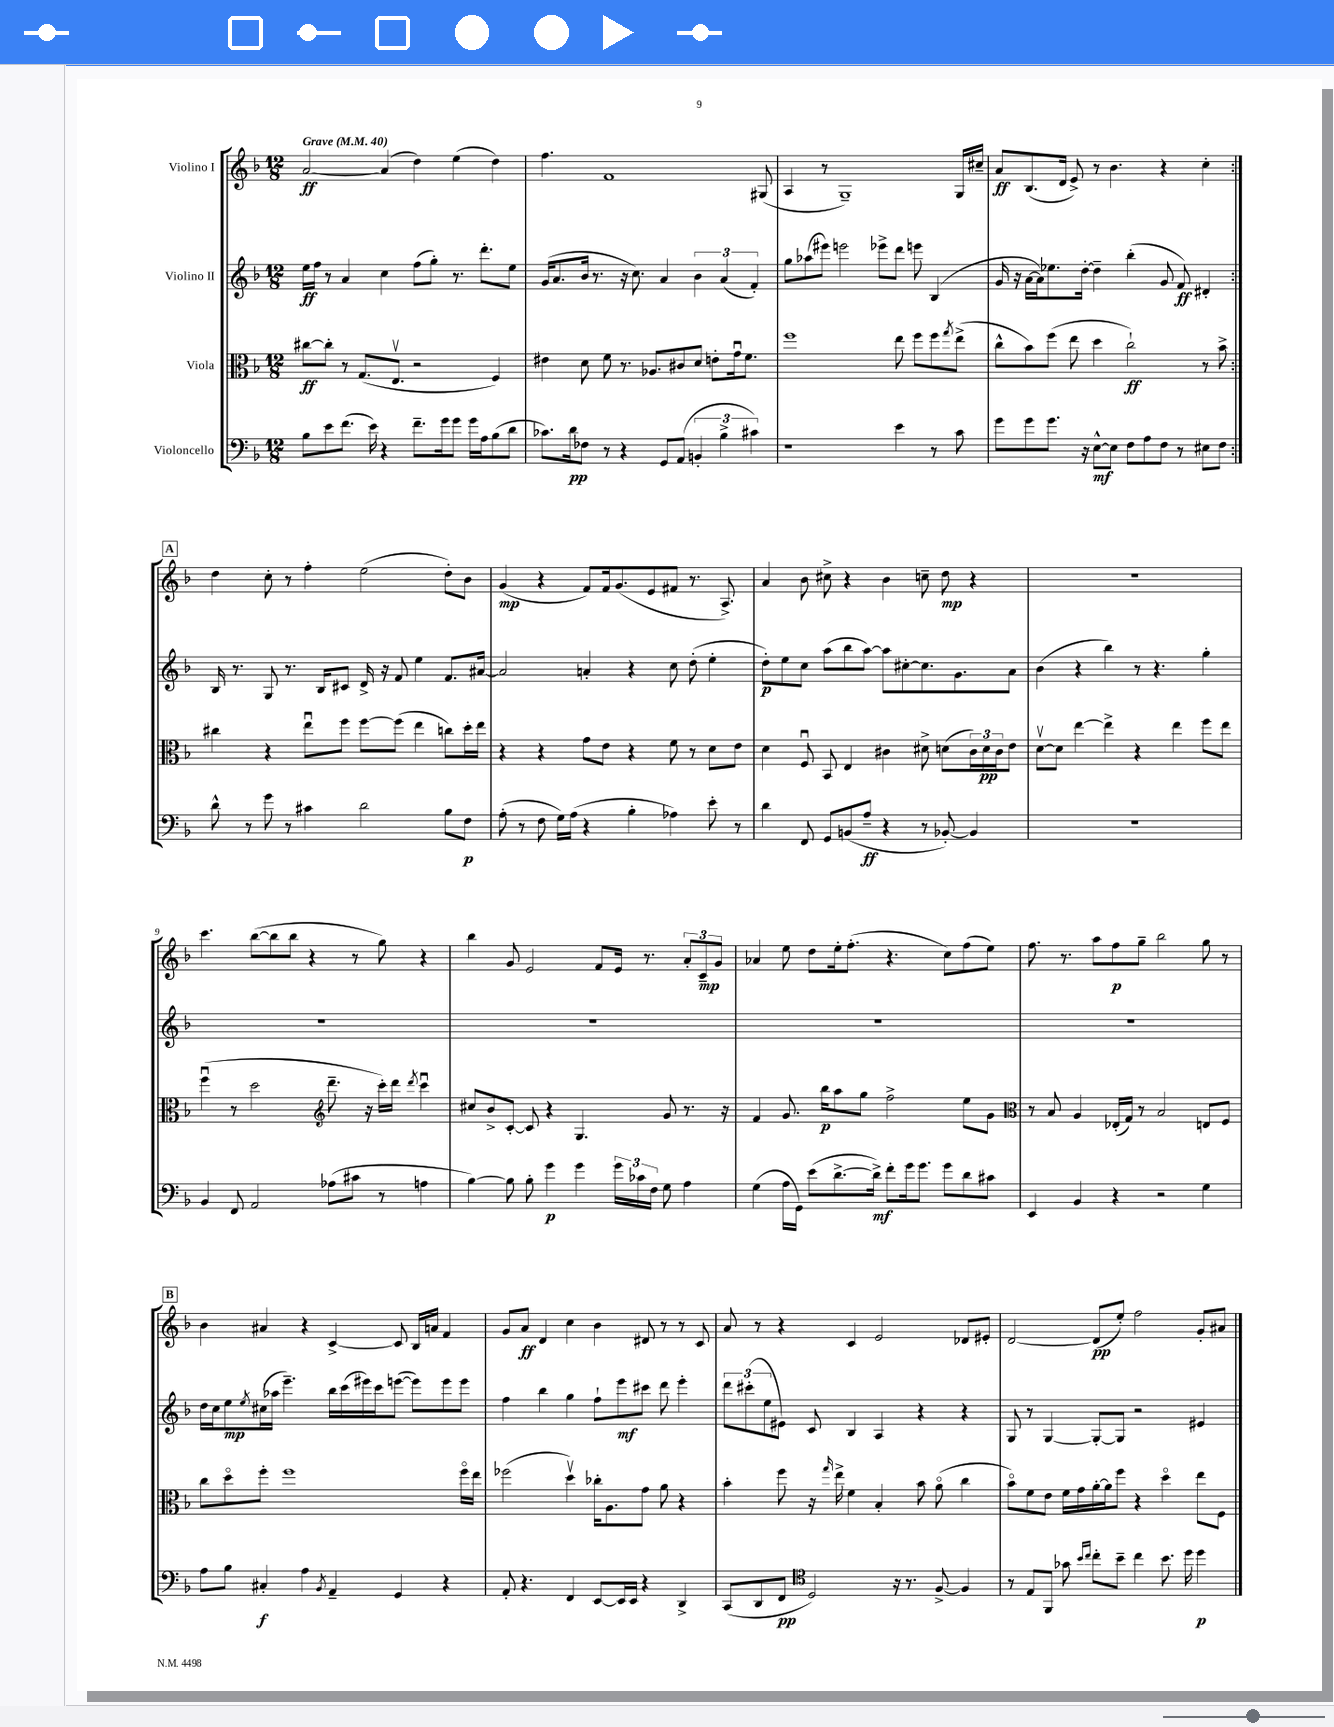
<<
\new StaffGroup <<
\new Staff = "s0" \with { instrumentName = "Violino I" } {
    \clef treble \key f \major \numericTimeSignature \time 12/8 \tempo "Grave" 4 = 40
    \repeat volta 2 { a'2~\ff a'4( d''4) e''4( d''4) |
    f''4. f'1 gis8( |
    a4 r8 g1--) g16 cis''16-- |
    a'8\ff bes8.( d'16 e'8->) r8 bes'4. r4 c''4-. | }
    \mark \markup { \box "A" } d''4 c''8-. r8 f''4-. e''2( d''8-.) bes'8 |
    g'4\mp( r4 f'8) f'16 g'8.( e'8 fis'8 r8. a8.->) |
    a'4 bes'8 cis''8-> r4 bes'4 c''8-- d''8\mp r4 |
    R1. |
    c'''4. bes''8~( bes''8 bes''8 r4 r8 g''8) r4 |
    bes''4 g'8 e'2 f'8 e'16 r8. \tuplet 3/2 { a'8-. c'8--\mp g'8 } |
    aes'4 e''8 d''8 e''16-. f''8.-.( r4. c''8) f''8( e''8) |
    f''8. r8. a''8 f''8\p g''8-- bes''2 g''8 r8 |
    \mark \markup { \box "B" } bes'4 ais'4 r4 c'4~-> c'8 bes16 a'16 f'4 |
    g'8 a'8\ff d'4 c''4 bes'4 dis'8 r8 r8 c'8 |
    a'8 r8 r4 c'4 e'2 des'8 eis'8-. |
    d'2~ d'8\pp( e''8-.) f''2 g'8-. ais'8 \bar "|." |
}
\new Staff = "s1" \with { instrumentName = "Violino II" } {
    \clef treble \key f \major \numericTimeSignature \time 12/8
    \repeat volta 2 { e''16\ff f''16 r8 a'4 c''4 f''8( g''8-.) r8. d'''8.-. e''8 |
    g'16( a'8. bes'16 r8. r16 c''8.) a'4 \tuplet 3/2 { bes'4 a'4( f'4-.) } |
    g''8 aes''8( eis'''8) e'''2 ees'''8-> d'''8 e'''8 bes4( |
    g'16 r16 a'16~ a'16) ees''8. d''16~-. d''4-- bes''4-.( g'8 f'8\ff) dis'4-. | }
    \mark \markup { \box "A" } bes16 r8. g8 r8. bes16 cis'8 d'16-> r16 f'8 e''4 f'8. ais'16~ |
    ais'2 a'4-. r4 c''8 d''8-.( e''4-. |
    d''8-.\p) e''8 c''8 a''8( bes''8 a''8~) a''8 cis''8~-. cis''8. g'8. a'8 |
    bes'4( r4 bes''4) r8 r4. g''4-. |
    R1. |
    R1. |
    R1. |
    R1. |
    \mark \markup { \box "B" } d''16 c''16 e''8\mp \acciaccatura { e''8 } cis''16( aes''16 e'''4.--) bes''16 c'''16( eis'''16) c'''16 e'''8~( e'''8) e'''8 e'''8 |
    f''4 bes''4 g''4 f''8-! e'''8\mf cis'''8 d'''8 e'''4-. |
    \tuplet 3/2 { d'''8 cis'''8-.( e''8 } eis'8) c'8 bes4 a4 r4 r4 |
    g8 r8 g4~ g8~-. g8 r2 eis'4 \bar "|." |
}
\new Staff = "s2" \with { instrumentName = "Viola" } {
    \clef alto \key f \major \numericTimeSignature \time 12/8
    \repeat volta 2 { cis''8~\ff cis''8-. r8 g8.( e8.\upbow r2 f4) |
    eis'4 d'8 f'8 r8. aes8. cis'8 d'8 e'8-. g'16\downbow f'8. |
    f''1 e''8 f''8 f''8 \acciaccatura { g''8 } e''8->( |
    c''8-^ bes'8) f''8( e''8 d''4 c''2-!\ff) r8 bes'8-> | }
    \mark \markup { \box "A" } cis''4 r4 e''8\downbow f''8 f''8~ f''8( e''4 c''8) d''16-. e''16 |
    r4 r4 g'8 e'8 r4 f'8 r8 d'8 e'8 |
    d'4 f8\downbow bes,8 e4 cis'4 dis'8-> d'8( \tuplet 3/2 { cis'16) d'16\pp cis'16 } e'8 |
    d'8~\upbow d'8 e''4~ e''4-> r4 e''4 f''8 e''8 |
    f''4\downbow( r8 d''2 \clef treble d'''8.-- r16 c'''16-.) d'''16 \acciaccatura { d'''8 } c'''4\downbow |
    cis''8 bes'8-> c'8~-. c'8 r4 g4. g'8 r8. r16 |
    f'4 g'8. bes''16\p a''8 g''8 f''2-> e''8 g'8 |
    \clef alto r8 bes8 a4 ees16-.( g16) r8 bes2 e8 f8 |
    \mark \markup { \box "B" } c''8 d''8\flageolet f''8-. f''1 f''16\flageolet e''16 |
    fes''2( d''4\upbow) ces''16-. a8. g'8 a'8 r4 |
    bes'4-. f''8 r16 \grace { g''16 } e''16-> f'4 bes4-. bes'8 a'8\flageolet( c''4 |
    bes'8\flageolet) f'8 e'8 f'16 g'16 a'16~-. a'16 f''8 r4 d''4\flageolet e''8 f8 \bar "|." |
}
\new Staff = "s3" \with { instrumentName = "Violoncello" } {
    \clef bass \key f \major \numericTimeSignature \time 12/8
    \repeat volta 2 { bes8 e'8 f'8.( e'16) r4 f'8.-- g'16 g'8 g'16 a16 bes8( d'8 |
    ces'8.) d'16\pp fes8 r8 r4 g,8 a,8( \tuplet 3/2 { b,4-. bes4-> cis'4) } |
    r1 e'4 r8 c'8 |
    g'8 g'8 g'8. r16 e8~-^\mf e8 f8 a8 f8 r8 eis8 f8 | }
    \mark \markup { \box "A" } d'8-^ r8 g'8 r8 cis'4 d'2 bes8 f8\p |
    a8-.( r8 f8 g16) a16( r4 bes4-. aes4) e'8-. r8 |
    d'4 f,8 g,8 b,8( a8--\ff r4 r8 bes,8~-.) bes,4 |
    R1. |
    bes,4 f,8 a,2 aes8( cis'8 r8 a4 |
    bes4~) bes8 bes8-. g'4\p g'4 \tuplet 3/2 { g'16 ces'16 f16 } g8 a4 |
    g4( a16 g,16) e'8( d'8.~-> d'16->\mf) f'8-. g'16 g'8. g'8 d'8 cis'8 |
    e,4 bes,4 r4 r2 g4 |
    \mark \markup { \box "B" } a8 bes8 cis4-.\f a4 \acciaccatura { bes,8 } a,4-- g,4 r4 |
    a,8-. r4. f,4 e,8~ e,16 e,16 r4 d,4-> |
    c,8( d,8 f,8\pp \clef tenor d2) r16 r8. f8~-> f4 |
    r8 e8 f,8 ges'8 \grace { bes'16 c''16 } c''8-. bes'8-- c''4 bes'8. d''16 d''4\p \bar "|." |
}
>>
>>
